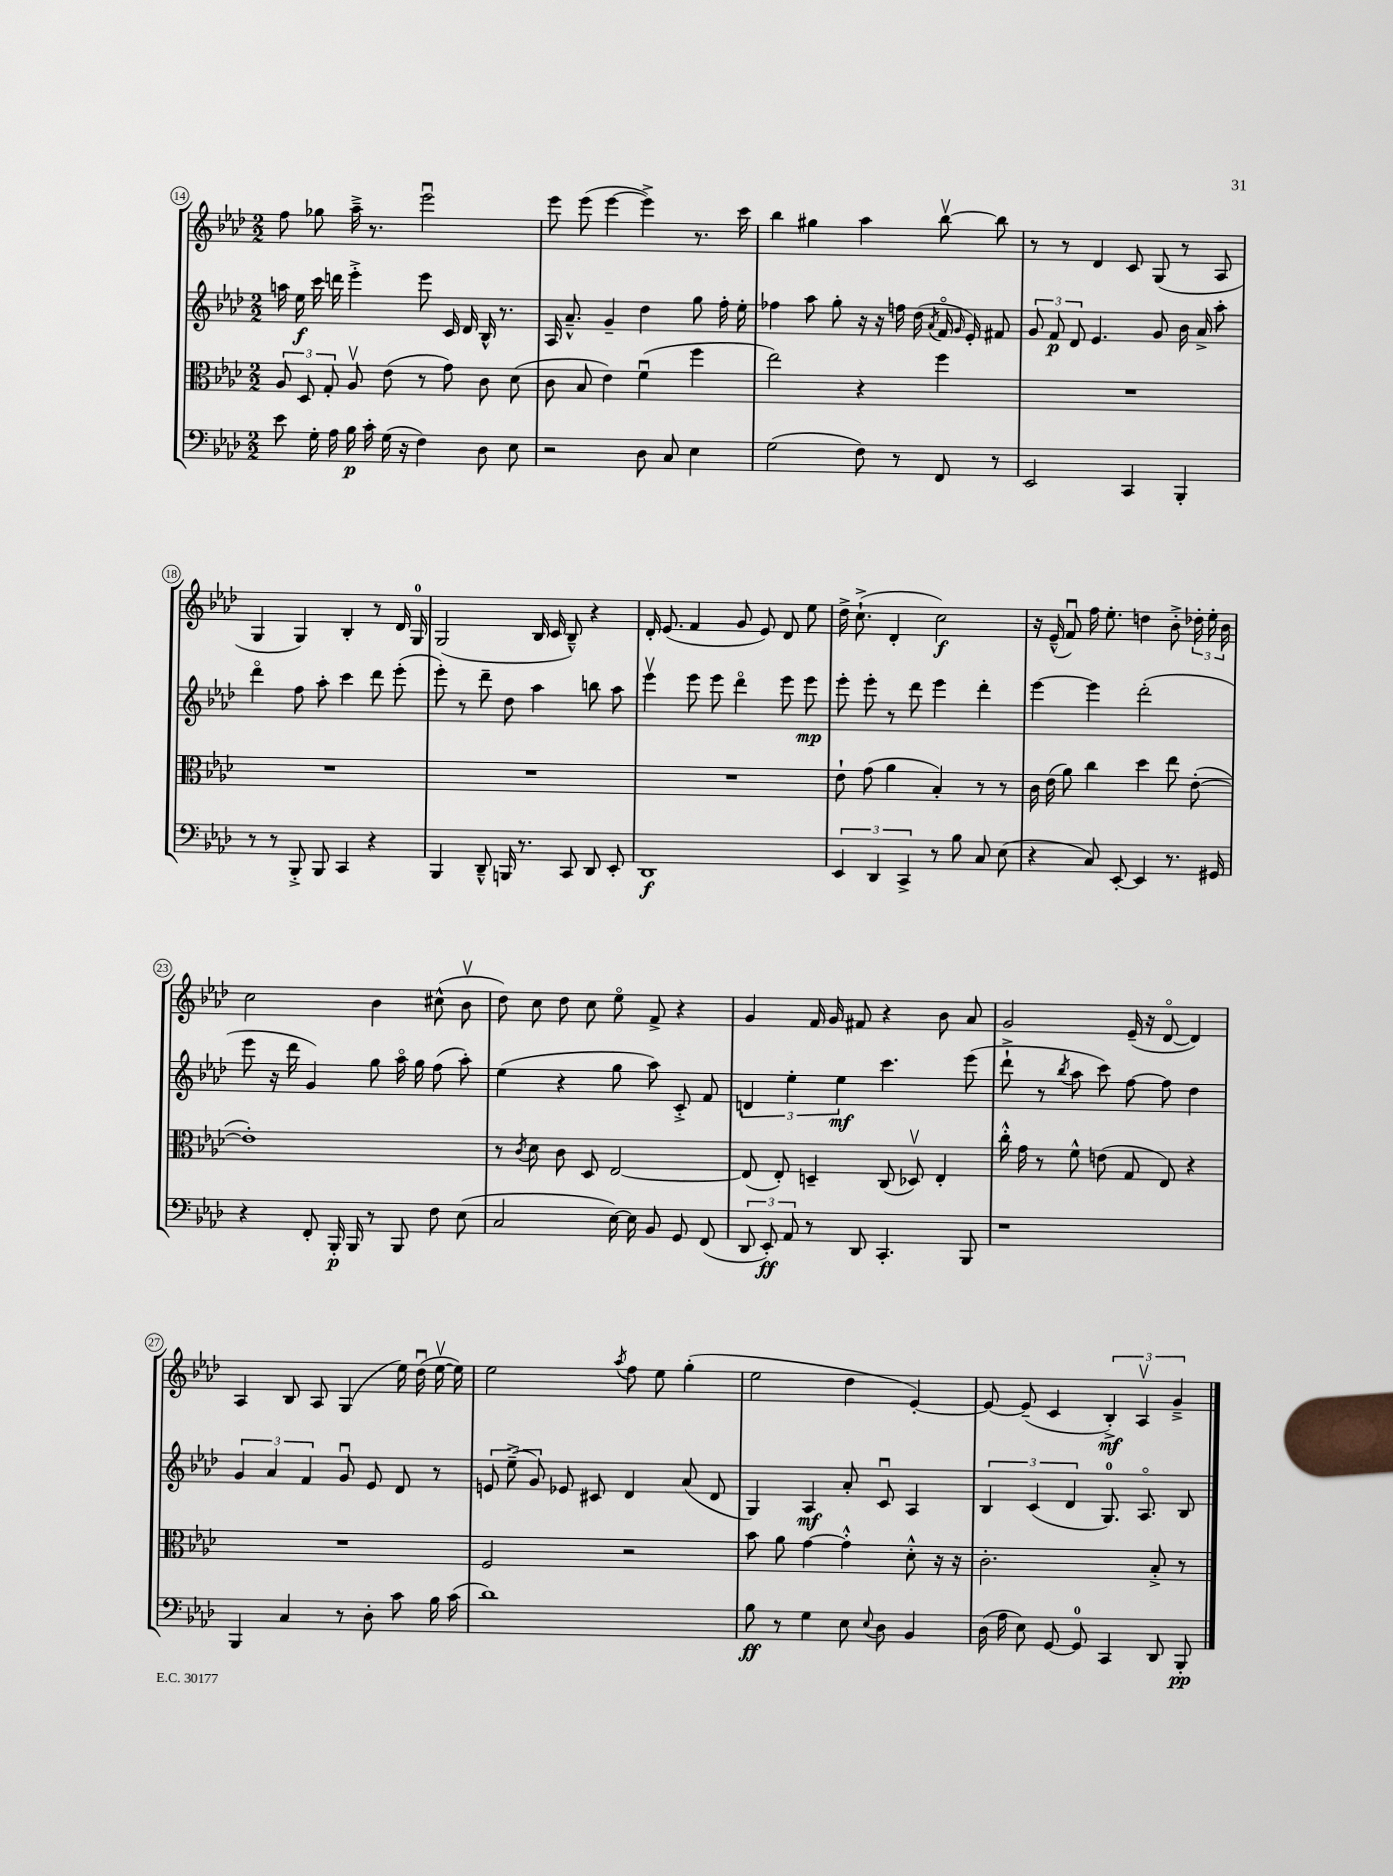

**kern	**kern	**kern	**kern
*staff4	*staff3	*staff2	*staff1
*clefF4	*clefC3	*clefG2	*clefG2
*k[b-e-a-d-]	*k[b-e-a-d-]	*k[b-e-a-d-]	*k[b-e-a-d-]
*M2/2	*M2/2	*M2/2	*M2/2
8e-	12A-	16aa	8ff
.	.	16ee-	.
.	12D-	.	.
16G'	.	16ccc	8gg-
.	12G'	.	.
16A-	.	16ddd	.
16B-	8A-v	4eee-'^	16aa-~^
16c'	.	.	8.r
(16G	(8e-	.	.
16r	.	.	.
4F)	8r	8eee-	2eee-u
.	8g)	16c	.
.	.	16d-	.
8D-	8c	16B-^^	.
.	.	8.r	.
8E-	(8d-	.	.
=	=	=	=
2r	8c	16A-	8eee-
.	.	8.a-~^^	.
.	8B-	.	(8eee-
.	4e-)	4g~	[4eee-
8D-	(4fu	4dd-	4eee-^])
8C	.	.	.
4E-	4ff	8gg	8.r
.	.	16ff'	.
.	.	16ee-'	16ccc
=	=	=	=
(2G	2ee-)	4ff-	4bb-
.	.	8aa-	4gg#
.	.	8gg'	.
8F)	4r	16r	4aa-
.	.	16r	.
8r	.	16ff	.
.	.	(16dd-	.
.	.	8qa-	.
8FF	4ff	16fo	[8bb-v
.	.	16qqg	.
.	.	16e-')	.
8r	.	8f#	8bb-]
=	=	=	=
2EE-	1r	12g	8r
.	.	12f	.
.	.	.	8r
.	.	12d-	.
.	.	4.e-	4d-
4CC	.	.	8c
.	.	8g	(8G
4BBB-'	.	16b-	8r
.	.	16a-^	.
.	.	8aa-'	8A-
=	=	=	=
8r	1r	4ddd-o	4G
8r	.	.	.
8BBB-'^	.	8ff	4G)
8BBB-	.	8aa-'	.
4CC	.	4ccc	4B-'
4r	.	8ddd-	8r
.	.	(8eee-'	16d-
.	.	.	16G
=	=	=	=
4BBB-	1r	8eee-')	(2G
.	.	8r	.
8DD-~^^	.	8ddd-~	.
16BBB	.	8dd-	.
8.r	.	.	.
.	.	4aa-	16B-
.	.	.	16c
8CC	.	.	8B-~^^)
8DD-	.	8bb	4r
8EE-'	.	8aa-	.
=	=	=	=
1DD-	1r	4eee-v	16d-'
.	.	.	(8.e-
.	.	8eee-	4f
.	.	8eee-	.
.	.	4ddd-o	8g
.	.	.	8e-)
.	.	8eee-	8d-
.	.	8eee-	8ee-
=	=	=	=
6EE-	8e-`	8eee-'	16dd-^
.	.	.	(8.cc`^
.	(8g	8eee-'	.
6DD-	.	.	.
.	4a-	8r	4d-'
6CC^	.	.	.
.	.	8ddd-	.
8r	4B-')	4eee-	2cc)
8B-	.	.	.
8C	8r	4ddd-'	.
(8E-	8r	.	.
=	=	=	=
4r	16c	[4eee-	16r
.	(16e-	.	(16e-~^^
.	8a-)	.	8fu)
8C)	4cc	4eee-]	16ff
.	.	.	8.ee-'
[8EE-'	.	.	.
4EE-]	4dd-	(2ddd-'	4dd
8.r	8ee-	.	8b-'^
.	([8e-'	.	24dd-'
.	.	.	24ee-'
16GG#	.	.	.
.	.	.	24b-
=	=	=	=
4r	1e-'])	8eee-	2cc
.	.	16r	.
.	.	16ddd-	.
8FF'	.	4g)	.
16BBB-'	.	.	.
16BBB-	.	.	.
8r	.	8gg	4b-
8BBB-	.	16aa-o	.
.	.	16gg	.
8F	.	(8ff	(8cc#^^
(8E-	.	8aa-')	8b-v
=	=	=	=
2C	8r	(4ee-	8dd-)
.	8qc	.	.
.	8d-	.	8cc
.	8c	4r	8dd-
.	8D-	.	8cc
[16E-)	[2E-	8gg	8ee-o
16E-]	.	.	.
8BB-	.	8aa-)	8f^
8GG	.	8c'^	4r
(8FF	.	8f	.
=	=	=	=
12DD-	(8E-]	6d	4g
12EE-')	.	.	.
.	8E-')	.	.
12AA-	.	6ee-'	.
8r	4D~	.	16f
.	.	.	16g
.	.	6ee-	.
8DD-	.	.	8f#
4.CC'	(8C	4.ccc	4r
.	8D-v)	.	.
.	4E-'	.	8b-
8BBB-	.	(8eee-	8a-
=	=	=	=
1r	16cc'^^	8ddd-`^	2g
.	16g	.	.
.	8r	8r	.
.	.	8qbb-	.
.	8f^^	8aa-	.
.	(8e	8ccc)	.
.	8G	[8ff	(16e-~
.	.	.	16r
.	8E-)	8ff]	[8d-o
.	4r	4dd-	4d-])
=	=	=	=
4BBB-	1r	6g	4A-
.	.	6a-	.
4C	.	.	8B-
.	.	6f	.
.	.	.	8A-
8r	.	8gu	(4G
8D-'	.	8e-	.
8c	.	8d-	16ee-)
.	.	.	(16dd-u
16B-	.	8r	[16ee-v
(16c	.	.	16ee-])
=	=	=	=
1d-)	2F	12e	2ee-
.	.	(12ee-~^	.
.	.	12g)	.
.	.	8e-	.
.	.	8c#	.
.	.	.	8qaa-
.	2r	4d-	8ff
.	.	.	8ee-
.	.	(8a-	(4gg'
.	.	8d-	.
=	=	=	=
8B-	8b-	4G)	2ee-
8r	8a-	.	.
4G	[4g	4A-	.
8E-	4g'^^]	8a-'	4dd-
8qqE-	.	.	.
8D-	.	8cu	.
4BB-	8d-'^^	4A-	[4e-')
.	16r	.	.
.	16r	.	.
=	=	=	=
(16D-	2.c'	6B-	8e-_
16A-	.	.	.
8E-)	.	.	(8e-~]
.	.	(6c	.
[8GG	.	.	4c
.	.	6d-	.
8GG]	.	.	.
4CC	.	8.G)	6B-'^)
.	.	.	6A-v
.	.	8.A-o	.
8DD-	8B-'^	.	.
.	.	.	6g~^
8BBB-'	8r	8B-	.
==	==	==	==
*-	*-	*-	*-
